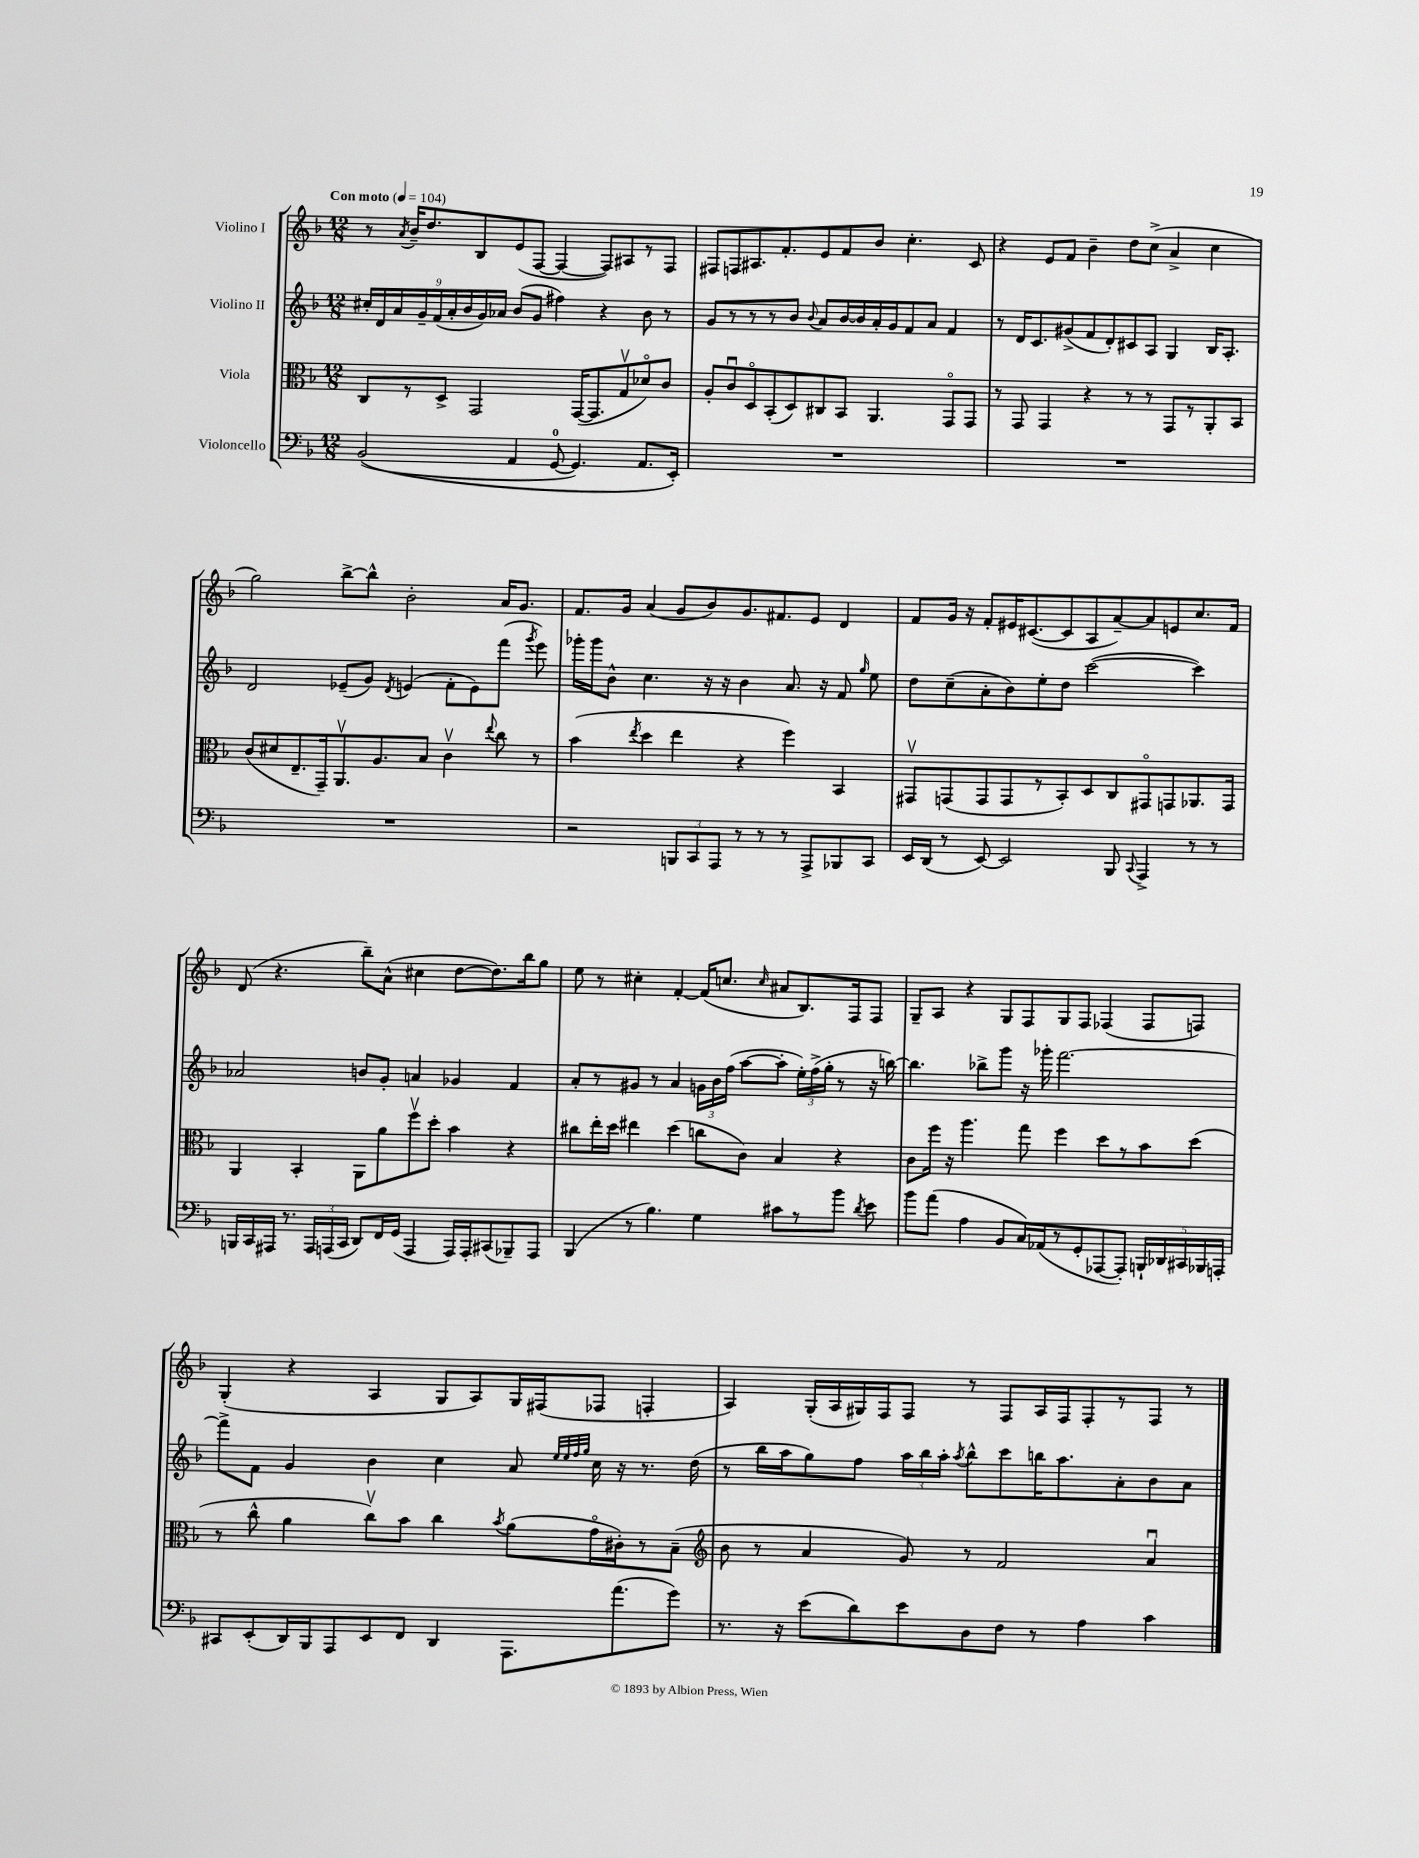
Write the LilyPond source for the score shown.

<<
\new StaffGroup <<
\new Staff = "s0" \with { instrumentName = "Violino I" } {
    \clef treble \key f \major \numericTimeSignature \time 12/8 \tempo "Con moto" 4 = 104
    \autoBeamOff r8 \acciaccatura { a'8 } bes'16[-- d''8. bes8 e'8( f8]~ f4~ f8[) ais8 r8 f8] |
    fis8[ f8 ais8. f'8.-. e'8 f'8 bes'8] c''4.-. c'8 |
    r4 e'8[ f'8] bes'4-- d''8[ c''8]->( a'4-> c''4 |
    g''2) bes''8[~-> bes''8]-^ bes'2-. a'16[ g'8.] |
    f'8.[ g'16] a'4( g'8[ bes'8) g'8. fis'8. e'8] d'4 |
    f'8[ g'16] r16 f'8[-. eis'16 cis'8.~( cis'8 a8 a'8~--) a'8 e'8 c''8. f'16] |
    d'8( r4. bes''8[--) a'8]-^( cis''4 d''8[~ d''8.) bes''16 g''8] |
    e''8 r8 cis''4-. f'4~-. f'16[( c''8.] \grace { c''16 } ais'8[ bes8.) f16 f8] |
    g8[-- a8] r4 g8[ f8 g8 f8] fes4( fes8[ f8]) |
    g4-.( r4 a4 g8[ a8) g16 fis16( fes8] f4-. |
    a4) g16[-.( a16 gis16) f16 f8] r8 f8[ a16 f16 f8-. r8 f8] r8 \bar "|." |
}
\new Staff = "s1" \with { instrumentName = "Violino II" } {
    \clef treble \key f \major \numericTimeSignature \time 12/8
    \autoBeamOff \tuplet 9/8 { cis''16[-. d'16 a'16 g'16-- f'16( a'16-. bes'16 g'16) aes'16] } bes'8[( g'8] fis''4) r4 bes'8 r8 |
    g'8[ r8 r8 r8 bes'8] \appoggiatura { bes'8 } a'8[ bes'16~ bes'16 a'16-. g'16 f'8 a'8] f'4 |
    r8 d'16[ c'8. gis'8->( f'8 d'8-.) cis'8 a8] g4 bes16[ a8.]-. |
    d'2 ees'8[--( g'8]) \acciaccatura { d'8 } e'4( f'8[-. e'8) f'''8]( \acciaccatura { g'''8 } e'''8) |
    ges'''16[-. ges'''16 bes'8]-^ c''4. r16 r16 bes'4 a'8. r16 f'8 \grace { g''16 } e''8 |
    d''8[ c''8--( a'8-. bes'8) e''8-. d''8] c'''2~( c'''4) |
    aes'2 b'8[ g'8]-. a'4 ges'4 f'4 |
    a'8[-. r8 gis'8] r8 a'4 \tuplet 3/2 { g'16[ bes'16 f''16]( } a''8[~ a''8]-. \tuplet 3/2 { e''16[-.) f''16->( g''16]-. } r8 r16 b''16~) |
    b''4. bes''8[-> g'''8] r16 ges'''16-. f'''2.~ |
    f'''8[-> f'8] g'4 bes'4 c''4 a'8 \grace { e''32[ e''32 f''32 g''32] } c''16 r16 r8. d''16( |
    r8 bes''16[ a''16 g''8) f''8] \tuplet 3/2 { a''16[ bes''16 a''16]-. } \acciaccatura { a''8 } bes''8[-^ c'''8 b''16 a''8. a'8-. bes'8 a'8] \bar "|." |
}
\new Staff = "s2" \with { instrumentName = "Viola" } {
    \clef alto \key f \major \numericTimeSignature \time 12/8
    \autoBeamOff c8[ r8 d8]-> g,2 g,16[~( g,8. g8\upbow des'8\flageolet) c'8] |
    a8[-. c'8\downbow d8\flageolet bes,8-.( d8) cis8 bes,8] a,4. g,8[\flageolet g,8] |
    r8 g,8 g,4 r4 r8 r8 g,8[ r8 a,8-. bes,8] |
    c'8[( dis'8 e8.-- g,16--) a,8.\upbow a8. bes8] c'4\upbow \appoggiatura { e''8 } c''8 r8 |
    bes'4( \acciaccatura { e''8 } d''4 e''4 r4 f''4) bes,4 |
    gis,8[\upbow g,8( g,8 g,8 r8 bes,8-.) d8 c8 gis,8\flageolet g,8 aes,8. g,16] |
    a,4 bes,4-. a,8[ a'8 f''8\upbow d''8]-. bes'4 r4 |
    cis''8[ e''16-. d''16] eis''4 d''4( c''8[ c'8]) bes4 r4 |
    c'8[ f''16] r16 a''4. g''8 f''4 d''8[ r8 bes'8 d''8]( |
    r8 c''8-^ a'4 c''8[\upbow) bes'8] c''4 \acciaccatura { bes'8 } a'8[( g'16\flageolet cis'16-.) r8 bes8]--( |
    \clef treble bes'8 r8 a'4 g'8) r8 f'2 a'4\downbow \bar "|." |
}
\new Staff = "s3" \with { instrumentName = "Violoncello" } {
    \clef bass \key f \major \numericTimeSignature \time 12/8
    \autoBeamOff bes,2(\( a,4 g,8-0~ g,4.) a,8.[ e,16]-.\) |
    R1. |
    R1. |
    R1. |
    r2 \tuplet 3/2 { b,,8[ c,8 a,,8] } r8 r8 r8 a,,8[-> bes,,8 c,8] |
    e,16[ d,16]( r8 e,8~) e,2 bes,,8 \appoggiatura { c,8 } a,,4-> r8 r8 |
    b,,16[ c,16 ais,,16] r8. \tuplet 3/2 { ais,,16[ a,,16( c,16] } d,8[) f,16 g,16]( a,,4 a,,16[) a,,16-. cis,8( bes,,8--) a,,8] |
    bes,,4( r8 bes4.) g4 cis'8[ r8 bes'8] \acciaccatura { d'8 } e'8 |
    bes'8[ a'8]( a4 bes,8[ c16) aes,16( r8 g,8-. aes,,8~ aes,,8]-.) \tuplet 5/4 { b,,16[-! des,16 cis,16 bes,,16 a,,16]-. } |
    cis,8[ e,8-.( d,16) bes,,16 a,,8 e,8 f,8] d,4 a,,8.[ a'8.( g'8]) |
    r8. r16 e'8[( d'8) e'8 d8 f8] r8 a4 c'4 \bar "|." |
}
>>
>>
\layout { \context { \Score \remove "Bar_number_engraver" } }
